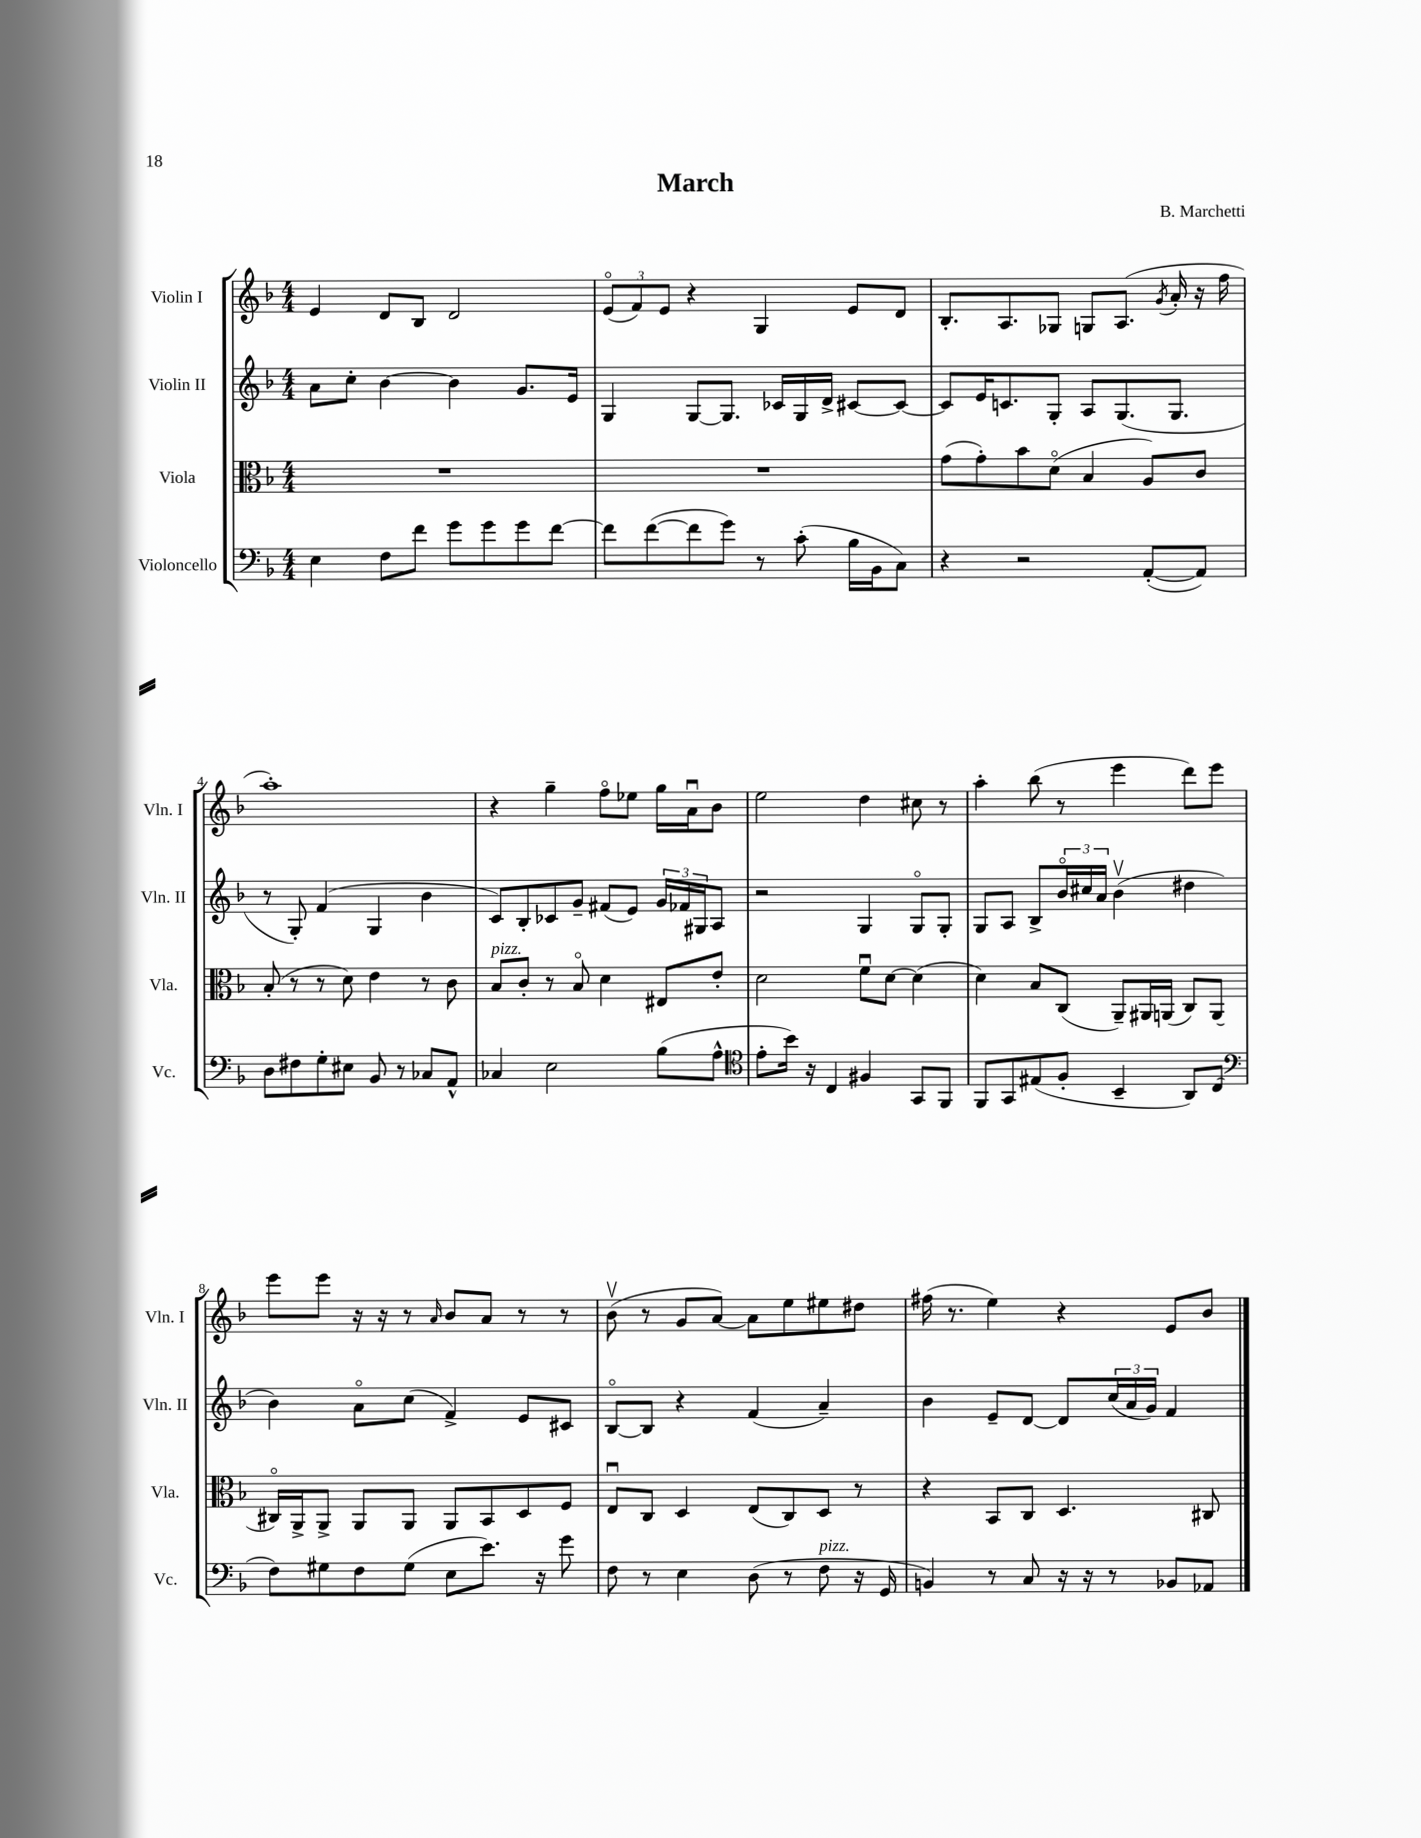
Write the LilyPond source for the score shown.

\header { title = "March" composer = "B. Marchetti" }
<<
\new StaffGroup <<
\new Staff = "s0" \with { instrumentName = "Violin I" shortInstrumentName = "Vln. I" } {
    \clef treble \key f \major \numericTimeSignature \time 4/4
    e'4 d'8 bes8 d'2 |
    \tuplet 3/2 { e'8\flageolet( f'8) e'8 } r4 g4 e'8 d'8 |
    bes8.-. a8. ges8 g8 a8.( \acciaccatura { g'8 } a'16-. r16 f''16 |
    a''1-.) |
    r4 g''4-- f''8\flageolet ees''8 g''16 a'16\downbow bes'8 |
    e''2 d''4 cis''8 r8 |
    a''4-. bes''8( r8 e'''4 d'''8) e'''8 |
    e'''8 e'''8 r16 r16 r8 \grace { a'16 } bes'8 a'8 r8 r8 |
    bes'8\upbow( r8 g'8 a'8~) a'8 e''8 eis''8 dis''8 |
    fis''16( r8. e''4) r4 e'8 bes'8 \bar "|." |
}
\new Staff = "s1" \with { instrumentName = "Violin II" shortInstrumentName = "Vln. II" } {
    \clef treble \key f \major \numericTimeSignature \time 4/4
    a'8 c''8-. bes'4~ bes'4 g'8. e'16 |
    g4 g8~ g8. ces'16 g16 d'16-> cis'8~ cis'8~ |
    cis'8 e'16 c'8. g8-. a8 g8.( g8. |
    r8 g8-.) f'4( g4 bes'4 |
    c'8) bes8-. ces'8 g'8-- fis'8( e'8) \tuplet 3/2 { g'16 fes'16 gis16 } a8 |
    r2 g4 g8\flageolet g8-. |
    g8 a8 bes8-> \tuplet 3/2 { bes'16\flageolet cis''16 a'16 } bes'4\upbow( dis''4 |
    bes'4) a'8\flageolet c''8( f'4->) e'8 cis'8 |
    bes8~\flageolet bes8 r4 f'4( a'4--) |
    bes'4 e'8-- d'8~ d'8 \tuplet 3/2 { c''16( a'16 g'16) } f'4 \bar "|." |
}
\new Staff = "s2" \with { instrumentName = "Viola" shortInstrumentName = "Vla." } {
    \clef alto \key f \major \numericTimeSignature \time 4/4
    R1 |
    R1 |
    g'8( g'8-.) bes'8 d'8\flageolet( bes4 a8) c'8 |
    bes8-.( r8 r8 d'8) e'4 r8 c'8 |
    bes8^\markup { \italic "pizz." } c'8-. r8 bes8\flageolet d'4 eis8 e'8-. |
    d'2 f'8\downbow d'8~ d'4( |
    d'4) bes8 c8( a,8--) ais,16 a,16( c8) a,8( |
    cis16\flageolet) a,16-> a,8-> a,8 a,8 a,8 bes,8 d8 f8 |
    e8\downbow c8 d4 e8( c8) d8 r8 |
    r4 bes,8 c8 d4. cis8 \bar "|." |
}
\new Staff = "s3" \with { instrumentName = "Violoncello" shortInstrumentName = "Vc." } {
    \clef bass \key f \major \numericTimeSignature \time 4/4
    e4 f8 f'8 g'8 g'8 g'8 f'8~ |
    f'8 f'8~( f'8 g'8) r8 c'8-.( bes16 bes,16 c8) |
    r4 r2 a,8~-.( a,8) |
    d8 fis8 g8-. eis8 bes,8 r8 ces8 a,8-^ |
    ces4 e2 bes8( a8-^ |
    \clef tenor e'8-. bes'16) r16 c4 fis4 g,8 f,8 |
    f,8 g,8 eis8( f8-. bes,4-- a,8) c8( |
    \clef bass f8) gis8 f8 gis8( e8 e'8.) r16 g'8 |
    f8 r8 e4 d8( r8 f8^\markup { \italic "pizz." } r16 g,16 |
    b,4) r8 c8 r16 r16 r8 bes,8 aes,8 \bar "|." |
}
>>
>>
